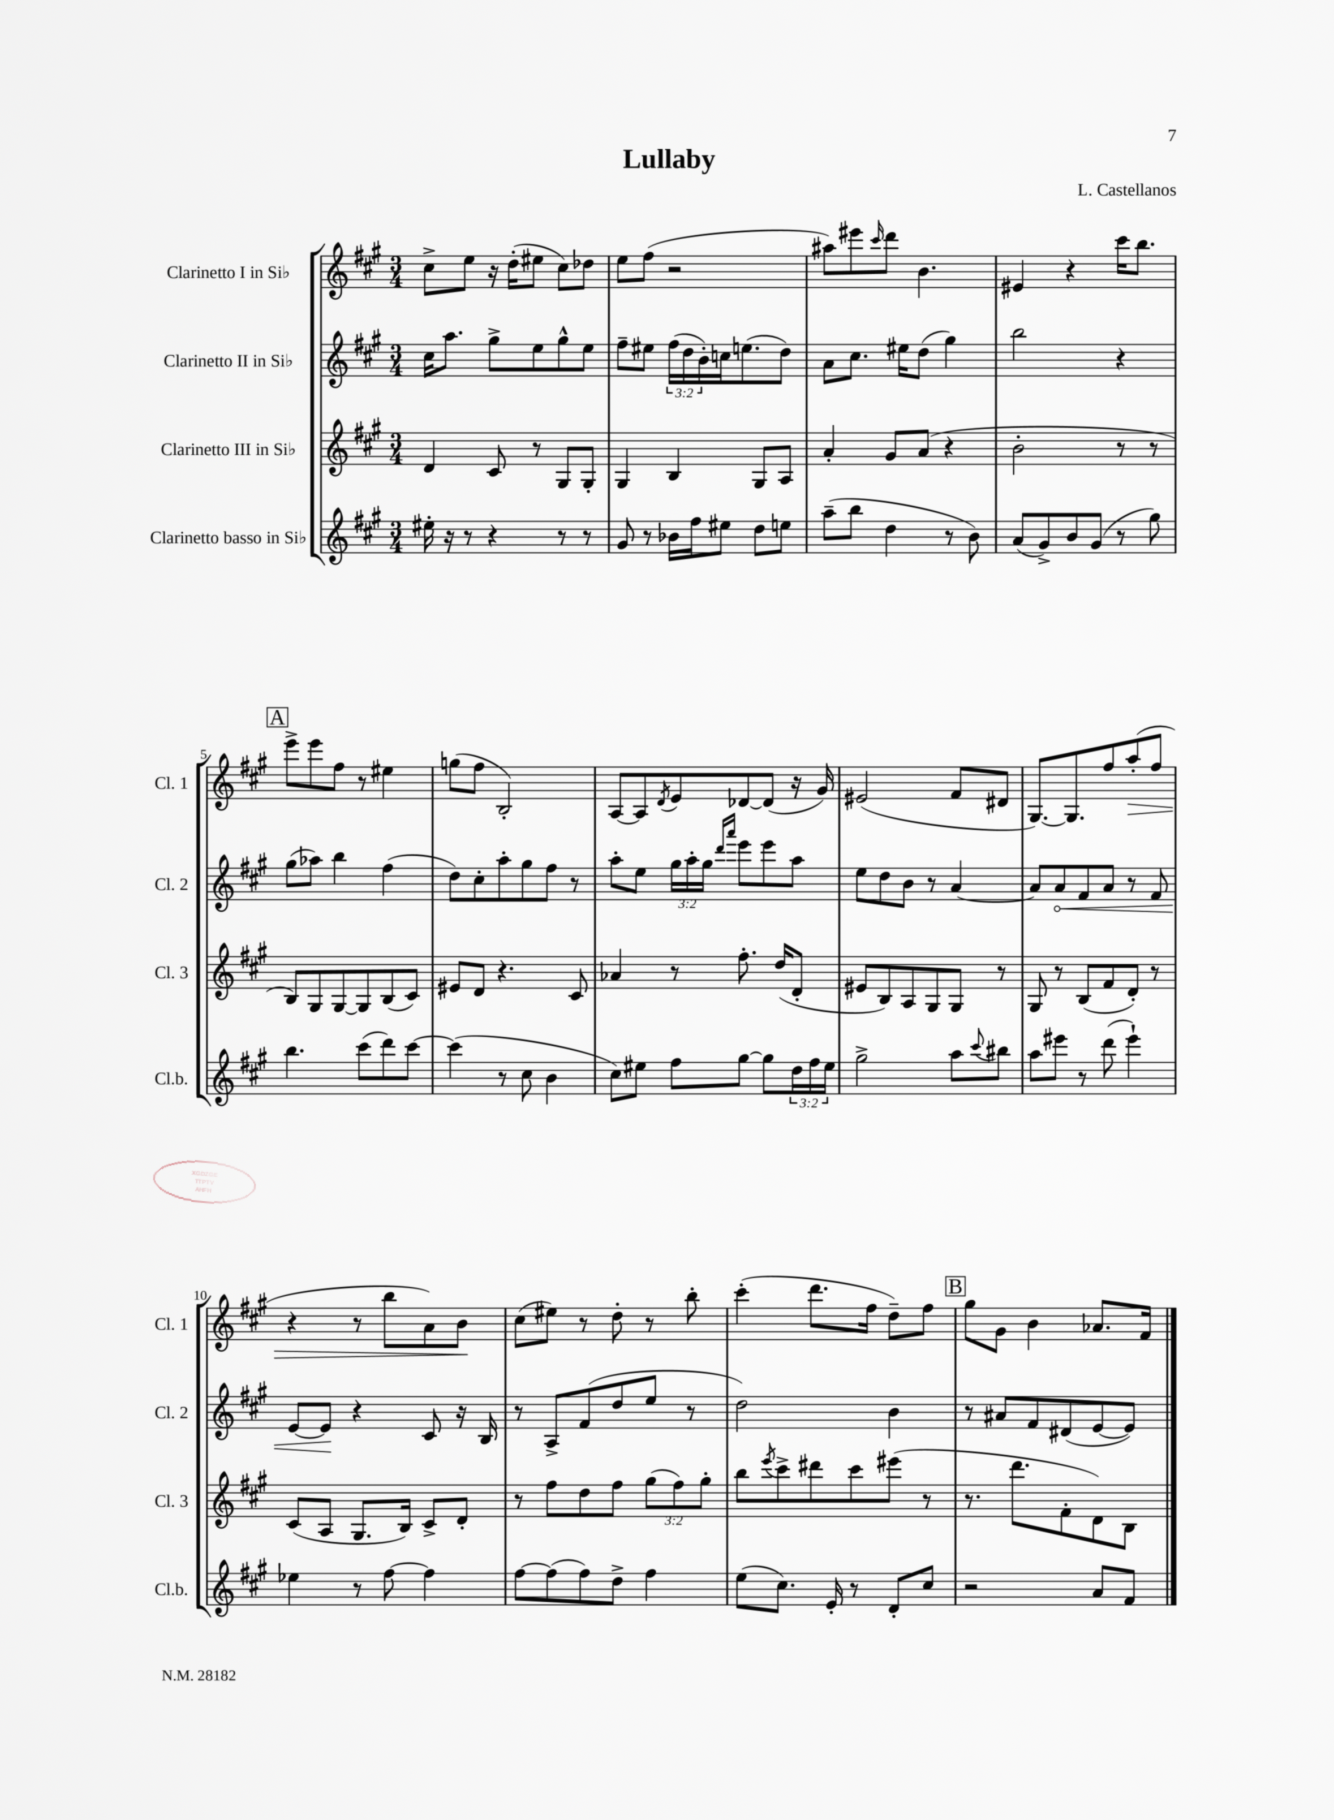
\header { title = "Lullaby" composer = "L. Castellanos" }
<<
\new StaffGroup <<
\new Staff = "s0" \with { instrumentName = "Clarinetto I in Sib" shortInstrumentName = "Cl. 1" } {
    \clef treble \key a \major \numericTimeSignature \time 3/4
    cis''8-> e''8 r16 d''16-.( eis''8 cis''8) des''8 |
    e''8 fis''8( r2 |
    ais''8) eis'''8 \grace { cis'''16 } d'''8 b'4. |
    eis'4 r4 cis'''16 b''8. |
    \mark \markup { \box "A" } e'''8-> e'''8 fis''8 r8 eis''4 |
    g''8( fis''8 b2-.) |
    a8~ a8 \acciaccatura { d'8 } e'8 des'8~ des'8( r16 gis'16) |
    eis'2( fis'8 dis'8 |
    gis8.~) gis8. fis''8 a''8-.\>( fis''8 |
    r4 r8 b''8 a'8) b'8\! |
    cis''8( eis''8) r8 d''8-. r8 b''8-. |
    cis'''4-.( d'''8. fis''16 d''8--) fis''8 |
    \mark \markup { \box "B" } gis''8 gis'8 b'4 aes'8. fis'16 \bar "|." |
}
\new Staff = "s1" \with { instrumentName = "Clarinetto II in Sib" shortInstrumentName = "Cl. 2" } {
    \clef treble \key a \major \numericTimeSignature \time 3/4 \override Staff.TupletNumber.text = #tuplet-number::calc-fraction-text
    cis''16 a''8. gis''8-> e''8 gis''8-^ e''8 |
    fis''8-- eis''8 \tuplet 3/2 { fis''16( d''16 b'16-.) } c''16 e''8.( d''8) |
    a'8 cis''8. eis''16 d''8( gis''4) |
    b''2 r4 |
    \mark \markup { \box "A" } gis''8( aes''8) b''4 fis''4( |
    d''8) cis''8-. a''8-. gis''8 fis''8 r8 |
    a''8-. e''8 \tuplet 3/2 { gis''16 a''16-. gis''16 } \grace { d'''16 a'''16 } e'''8 e'''8 a''8 |
    e''8 d''8 b'8 r8 a'4~ |
    a'8 \once \override Hairpin.circled-tip = ##t a'8\< fis'8 a'8 r8 fis'8 |
    e'8~ e'8\! r4 cis'8 r16 b16 |
    r8 a8-> fis'8( d''8 e''8 r8 |
    d''2) b'4 |
    \mark \markup { \box "B" } r8 ais'8 fis'8 dis'8( e'8~ e'8) \bar "|." |
}
\new Staff = "s2" \with { instrumentName = "Clarinetto III in Sib" shortInstrumentName = "Cl. 3" } {
    \clef treble \key a \major \numericTimeSignature \time 3/4 \override Staff.TupletNumber.text = #tuplet-number::calc-fraction-text
    d'4 cis'8 r8 gis8 gis8-. |
    gis4 b4 gis8 a8 |
    a'4-. gis'8 a'8( r4 |
    b'2-. r8 r8 |
    \mark \markup { \box "A" } b8) gis8 gis8~ gis8 b8( cis'8) |
    eis'8 d'8 r4. cis'8 |
    aes'4 r8 fis''8.-. d''16( d'8-. |
    eis'8 b8) a8 gis8 gis8 r8 |
    gis8 r8 b8( fis'8 d'8-.) r8 |
    cis'8( a8 gis8. b16) cis'8-> d'8-. |
    r8 fis''8 d''8 fis''8 \tuplet 3/2 { gis''8( fis''8) gis''8-. } |
    b''8 \acciaccatura { e'''8 } cis'''8-> dis'''8 cis'''8 eis'''8( r8 |
    \mark \markup { \box "B" } r8. d'''8. fis'8-. d'8) b8 \bar "|." |
}
\new Staff = "s3" \with { instrumentName = "Clarinetto basso in Sib" shortInstrumentName = "Cl.b." } {
    \clef treble \key a \major \numericTimeSignature \time 3/4 \override Staff.TupletNumber.text = #tuplet-number::calc-fraction-text
    eis''16-. r16 r8 r4 r8 r8 |
    gis'8 r8 bes'16 fis''16 eis''8 d''8 e''8 |
    a''8--( b''8 d''4 r8 b'8) |
    a'8( gis'8->) b'8 gis'8( r8 gis''8) |
    \mark \markup { \box "A" } b''4. cis'''8( d'''8) cis'''8~ |
    cis'''4( r8 cis''8 b'4 |
    cis''8) eis''8 fis''8 gis''8~ gis''8 \tuplet 3/2 { d''16 fis''16 eis''16 } |
    gis''2-> a''8 \appoggiatura { cis'''8 } bis''8 |
    a''8 eis'''8 r8 d'''8( eis'''4-!) |
    ees''4 r8 fis''8~ fis''4 |
    fis''8~ fis''8( fis''8) d''8-> fis''4 |
    e''8( cis''8.) e'16-. r8 d'8-. cis''8 |
    \mark \markup { \box "B" } r2 a'8 fis'8 \bar "|." |
}
>>
>>
